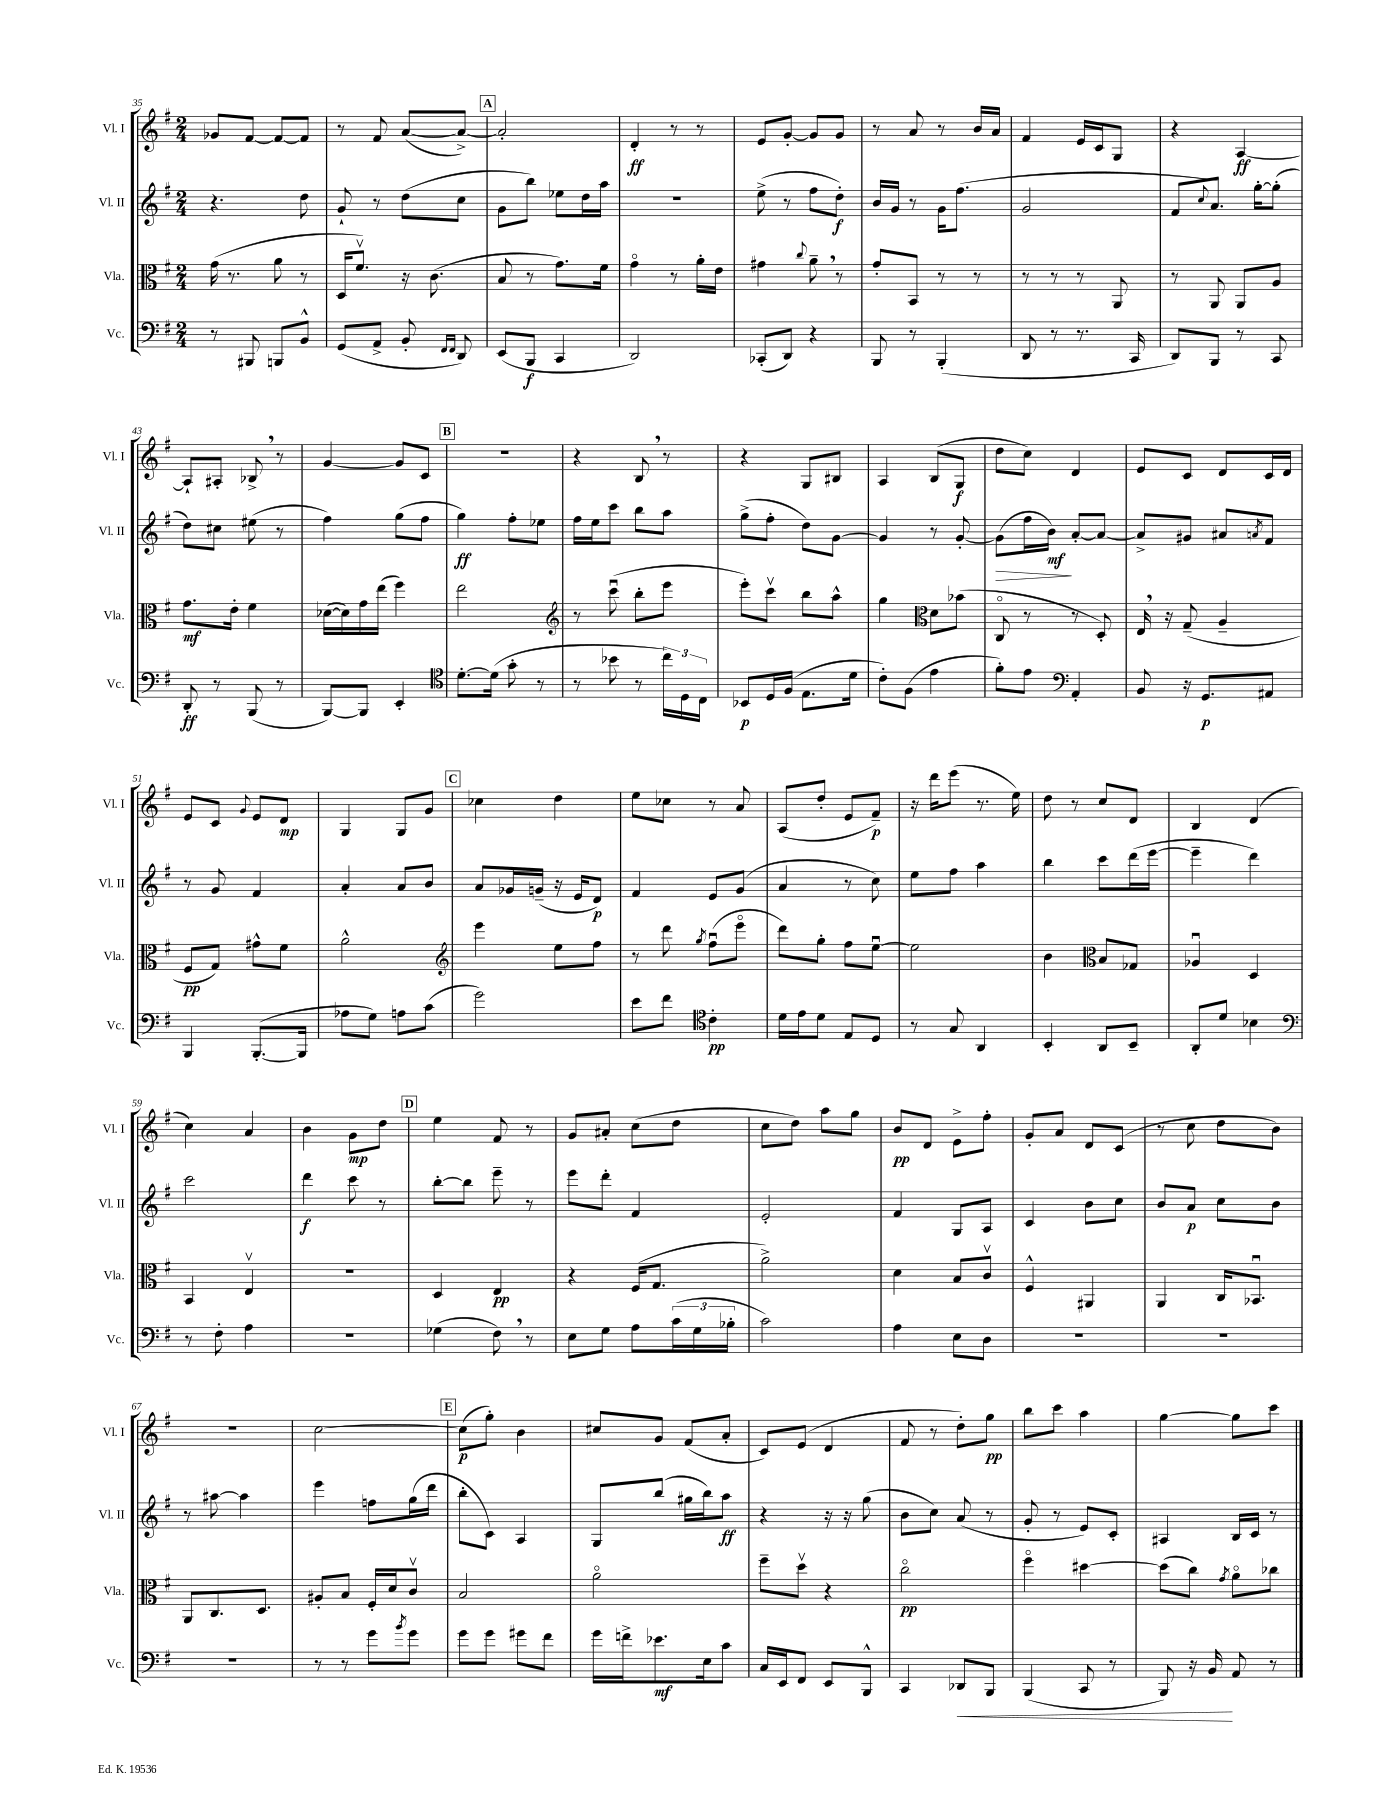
<<
\new StaffGroup <<
\new Staff = "s0" \with { instrumentName = "Vl. I" shortInstrumentName = "Vl. I" } {
    \clef treble \key g \major \numericTimeSignature \time 2/4
    ges'8 fis'8~ fis'8~ fis'8 |
    r8 fis'8 a'8~( a'8~->) |
    \mark \markup { \box "A" } a'2-. |
    d'4-.\ff r8 r8 |
    e'8 g'8~-. g'8 g'8 |
    r8 a'8 r8 b'16 a'16 |
    fis'4 e'16 c'16 g8 |
    r4 a4~\ff |
    a8-! ais8-. bes8-> \breathe r8 |
    g'4~ g'8 c'8 |
    \mark \markup { \box "B" } R2 |
    r4 b8 \breathe r8 |
    r4 g8 bis8 |
    a4 b8( g8\f |
    d''8 c''8) d'4 |
    e'8 c'8 d'8 c'16 d'16 |
    e'8 c'8 \appoggiatura { g'8 } e'8 d'8\mp |
    g4 g8 g'8 |
    \mark \markup { \box "C" } ces''4 d''4 |
    e''8 ces''8 r8 a'8 |
    a8( d''8-. e'8 fis'8--\p) |
    r16 d'''16 e'''8( r8. e''16) |
    d''8 r8 c''8 d'8 |
    b4 d'4( |
    c''4) a'4 |
    b'4 g'8\mp d''8 |
    \mark \markup { \box "D" } e''4 fis'8 r8 |
    g'8 ais'8-. c''8( d''8 |
    c''8 d''8) a''8 g''8 |
    b'8\pp d'8 e'8-> fis''8-. |
    g'8-. a'8 d'8 c'8( |
    r8 c''8 d''8 b'8) |
    R2 |
    c''2~ |
    \mark \markup { \box "E" } c''8\p( g''8-.) b'4 |
    cis''8 g'8 fis'8( a'8-. |
    c'8) e'8( d'4 |
    fis'8 r8 d''8-.) g''8\pp |
    b''8 c'''8 a''4 |
    g''4~ g''8 c'''8 \bar "|." |
}
\new Staff = "s1" \with { instrumentName = "Vl. II" shortInstrumentName = "Vl. II" } {
    \clef treble \key g \major \numericTimeSignature \time 2/4
    r4. d''8 |
    g'8-! r8 d''8( c''8 |
    \mark \markup { \box "A" } g'8 b''8) ees''8 d''16 a''16 |
    R2 |
    e''8->( r8 fis''8 d''8-.\f) |
    b'16 g'16 r8 g'16 fis''8.( |
    g'2 |
    fis'8 \appoggiatura { c''8 } a'8.) g''16~-. g''8-.( |
    d''8) cis''8 eis''8( r8 |
    fis''4) g''8( fis''8 |
    \mark \markup { \box "B" } g''4\ff) fis''8-. ees''8 |
    fis''16 e''16 c'''8 b''8 a''8 |
    g''8->( fis''8-. d''8) g'8~ |
    g'4 r8 g'8~-. |
    g'8\>( fis''16 b'16\mf\!) a'8~-. a'8~ |
    a'8-> gis'8 ais'8 \acciaccatura { a'8 } fis'8 |
    r8 g'8 fis'4 |
    a'4-. a'8 b'8 |
    \mark \markup { \box "C" } a'8 ges'16 g'16--( r16 e'16 d'8\p) |
    fis'4 e'8 g'8( |
    a'4 r8 c''8) |
    e''8 fis''8 a''4 |
    b''4 c'''8 d'''16( e'''16~ |
    e'''4-- d'''4) |
    c'''2 |
    d'''4\f c'''8 r8 |
    \mark \markup { \box "D" } b''8~-. b''8 e'''8-- r8 |
    e'''8 d'''8-. fis'4 |
    e'2-. |
    fis'4 g8 a8 |
    c'4 b'8 c''8 |
    b'8 a'8\p c''8 b'8 |
    r8 ais''8~ ais''4 |
    e'''4 f''8 g''16( d'''16 |
    \mark \markup { \box "E" } b''8-. c'8) a4 |
    g8 b''8( gis''16 b''16) a''8\ff |
    r4 r16 r16 g''8( |
    b'8 c''8) a'8( r8 |
    g'8-. r8 e'8) c'8-. |
    ais4 b16 c'16 r8 \bar "|." |
}
\new Staff = "s2" \with { instrumentName = "Vla." shortInstrumentName = "Vla." } {
    \clef alto \key g \major \numericTimeSignature \time 2/4
    g'16( r8. a'8 r8 |
    d16 fis'8.\upbow) r16 c'8.( |
    \mark \markup { \box "A" } b8 r8 g'8.) fis'16 |
    g'4\flageolet r8 a'16-. e'16 |
    gis'4 \appoggiatura { c''8 } a'8-- \breathe r8 |
    g'8-. b,8 r8 r8 |
    r8 r8 r8 a,8 |
    r8 a,8 a,8 a8 |
    g'8.\mf e'16-. fis'4 |
    des'16~( des'16) g'16 e''16( fis''4) |
    \mark \markup { \box "B" } e''2 |
    \clef treble r8 c'''8\downbow( b''8-. e'''8 |
    e'''8-.) c'''8\upbow b''8 a''8-^ |
    g''4 \clef alto d'8 bes'8( |
    c8\flageolet r8 r8 d8-.) |
    e16 \breathe r16 g8--( a4-- |
    fis8\pp g8) gis'8-^ fis'8 |
    a'2-^ |
    \mark \markup { \box "C" } \clef treble e'''4 e''8 fis''8 |
    r8 d'''8 \acciaccatura { g''8 } fis''8\downbow( e'''8\flageolet |
    d'''8) g''8-. fis''8 e''8~\downbow |
    e''2 |
    b'4 \clef alto b8 ges8 |
    aes4\downbow d4 |
    b,4 e4\upbow |
    R2 |
    \mark \markup { \box "D" } d4 e4\pp |
    r4 fis16( g8. |
    a'2->) |
    d'4 b8 c'8\upbow |
    fis4-^ ais,4 |
    a,4 c16 bes,8.\downbow |
    a,8 c8. d8. |
    ais8-. b8 fis16-. d'16 c'8\upbow |
    \mark \markup { \box "E" } b2 |
    a'2\flageolet |
    fis''8-- d''8\upbow r4 |
    c''2\flageolet\pp |
    fis''4\flageolet dis''4~ |
    dis''8( c''8) \acciaccatura { g'8 } a'8\flageolet ces''8 \bar "|." |
}
\new Staff = "s3" \with { instrumentName = "Vc." shortInstrumentName = "Vc." } {
    \clef bass \key g \major \numericTimeSignature \time 2/4
    r8 bis,,8 b,,8 b,8-^ |
    g,8( a,8-> b,8-. \grace { fis,16 fis,16 } d,8) |
    \mark \markup { \box "A" } e,8( b,,8\f c,4 |
    d,2) |
    ces,8-.( d,8) r4 |
    b,,8 r8 b,,4-.( |
    d,8 r8 r8. c,16 |
    d,8) b,,8 r8 c,8 |
    d,8-.\ff r8 b,,8( r8 |
    b,,8~) b,,8 e,4-. |
    \mark \markup { \box "B" } \clef tenor d'8.~-. d'16( g'8-. r8 |
    r8 bes'8 r8 \tuplet 3/2 { c''16) d16 c16 } |
    bes,8\p d16 fis16( e8. d'16 |
    c'8-.) fis8( e'4 |
    fis'8-.) e'8 \clef bass a,4-. |
    b,8 r16 g,8.\p ais,8 |
    b,,4 b,,8.~-.( b,,16 |
    aes8 g8) a8 c'8( |
    \mark \markup { \box "C" } g'2) |
    e'8 fis'8 \clef tenor c'4-.\pp |
    d'16 e'16 d'8 e8 d8 |
    r8 g8 a,4 |
    b,4-. a,8 b,8-- |
    a,8-. d'8 bes4 |
    \clef bass r8 fis8-. a4 |
    R2 |
    \mark \markup { \box "D" } ges4( fis8) \breathe r8 |
    e8 g8 a8 \tuplet 3/2 { c'16( g16 bes16-. } |
    c'2) |
    a4 e8 d8 |
    R2 |
    R2 |
    R2 |
    r8 r8 g'8 \acciaccatura { b'8 } g'8 |
    \mark \markup { \box "E" } g'8 g'8 gis'8 fis'8 |
    g'16 f'16-> ees'8.\mf e16 c'8 |
    c16 e,16 fis,8 e,8 b,,8-^ |
    c,4 des,8\< b,,8 |
    b,,4( c,8 r8 |
    b,,8) r16 b,16\! a,8 r8 \bar "|." |
}
>>
>>
\layout { \context { \Score currentBarNumber = #35 } }
